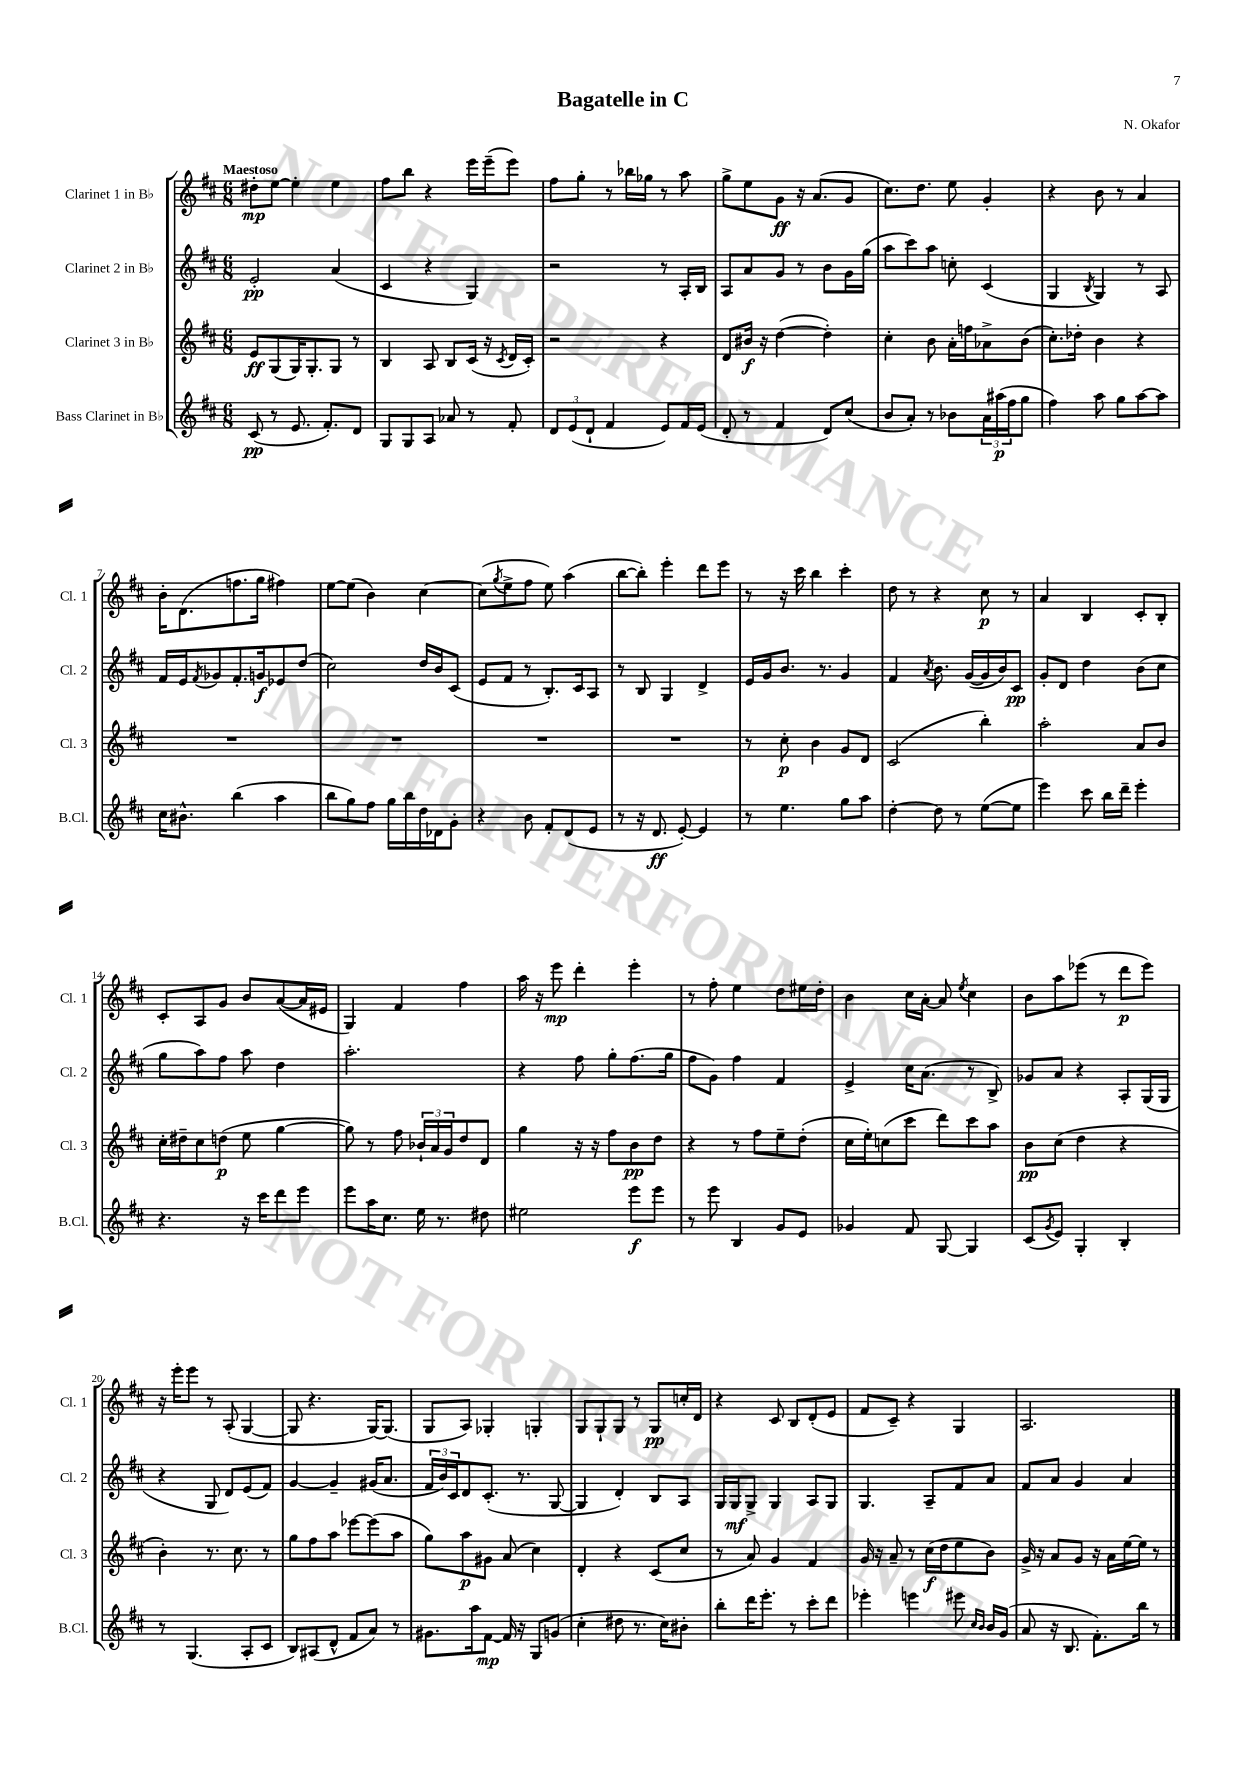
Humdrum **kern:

**kern	**dynam	**kern	**dynam	**kern	**dynam	**kern	**dynam
*part4	*part4	*part3	*part3	*part2	*part2	*part1	*part1
*staff4	*staff4	*staff3	*staff3	*staff2	*staff2	*staff1	*staff1
*I"Bass Clarinet in B♭	*	*I"Clarinet 3 in B♭	*	*I"Clarinet 2 in B♭	*	*I"Clarinet 1 in B♭	*
*I'B.Cl.	*	*I'Cl. 3	*	*I'Cl. 2	*	*I'Cl. 1	*
*clefG2	*	*clefG2	*	*clefG2	*	*clefG2	*
*k[f#c#]	*	*k[f#c#]	*	*k[f#c#]	*	*k[f#c#]	*
*M6/8	*	*M6/8	*	*M6/8	*	*M6/8	*
=1	=1	=1	=1	=1	=1	=1	=1
!	!	!	!	!	!	!LO:TX:a:B:t=Maestoso	!
(8c#/	pp	8e/L	ff	2e'/	pp	8dd#X'\L	mp
8r	.	(8G/	.	.	.	[8ee\J	.
8.e/	.	16G/K)	.	.	.	4ee'\]	.
.	.	8.G'/	.	.	.	.	.
8.f#'/L)	.	.	.	.	.	.	.
.	.	8G/J	.	(4a/	.	4ee\	.
8d/J	.	8r	.	.	.	.	.
=2	=2	=2	=2	=2	=2	=2	=2
8G/L	.	4B/	.	4c#/	.	8ff#\L	.
8G/	.	.	.	.	.	8bb\J	.
8A/J	.	8A/	.	4r	.	4r	.
8a-X/	.	8B/L	.	.	.	.	.
8r	.	(16c#/Jk	.	4G/)	.	16eee\LL	.
.	.	16r	.	.	.	(16eee~\J	.
.	.	8qc#/	.	.	.	.	.
8f#'/	.	16d/LL	.	.	.	8eee\J)	.
.	.	16c#'/JJ)	.	.	.	.	.
=3	=3	=3	=3	=3	=3	=3	=3
12d/L	.	2r	.	2r	.	8ff#\L	.
(12e/	.	.	.	.	.	.	.
.	.	.	.	.	.	8gg'\J	.
12d`/J	.	.	.	.	.	.	.
4f#/	.	.	.	.	.	8r	.
.	.	.	.	.	.	16bb-X\LL	.
.	.	.	.	.	.	16gg-X\JJ	.
8e/L)	.	4r	.	8r	.	8r	.
16f#/L	.	.	.	16A'/LL	.	8aa\	.
(16e/JJ	.	.	.	16B/JJ	.	.	.
=4	=4	=4	=4	=4	=4	=4	=4
8d'/	.	8d/L	.	8A/L	.	8gg^\L	.
8r	.	16b#X/Jk	f	8a/	.	8ee\	.
.	.	16r	.	.	.	.	.
4f#/	.	([4dd\	.	8g/J	.	8g\J	ff
.	.	.	.	8r	.	16r	.
.	.	.	.	.	.	(8.a/L	.
8d/L)	.	4dd'\])	.	8b\L	.	.	.
(8cc#/J	.	.	.	16g\L	.	8g/J	.
.	.	.	.	(16gg\JJ	.	.	.
=5	=5	=5	=5	=5	=5	=5	=5
8b/L	.	4cc#'\	.	8aa\L	.	8.cc#\L)	.
8a'/J)	.	.	.	8ccc#\)	.	.	.
.	.	.	.	.	.	8.dd\J	.
8r	.	8b\	.	8aa\J	.	.	.
8b-X\L	.	16a'\LL	.	8ccn'\	.	8ee\	.
.	.	16ffn\J	.	.	.	.	.
24a\L	.	8a-X^\	.	(4c#/	.	4g'/	.
(24aa#X\	p	.	.	.	.	.	.
24ff#\J	.	.	.	.	.	.	.
8gg\J	.	(8b\J	.	.	.	.	.
=6	=6	=6	=6	=6	=6	=6	=6
4ff#\)	.	8.cc#'\L)	.	4G/	.	4r	.
.	.	16dd-X'\Jk	.	.	.	.	.
.	.	.	.	8qB/	.	.	.
8aa\	.	4b\	.	4G/)	.	8b\	.
8gg\L	.	.	.	.	.	8r	.
[8aa\	.	4r	.	8r	.	4a/	.
8aa\J]	.	.	.	8A/	.	.	.
!!LO:LB:g=z
=7	=7	=7	=7	=7	=7	=7	=7
16cc#\KL	.	2.r	.	16f#/LL	.	16b'\KL	.
8.b#X^^\J	.	.	.	16e/J	.	(8.d\	.
.	.	.	.	8qf#/	.	.	.
.	.	.	.	8g-X/	.	.	.
(4bb\	.	.	.	8.f#'/	.	8.ffn\	.
.	.	.	.	16gn/k	f	16gg\Jk	.
4aa\	.	.	.	8e-X/	.	4ff#X\)	.
.	.	.	.	(8dd/J	.	.	.
=8	=8	=8	=8	=8	=8	=8	=8
8bb\L	.	2.r	.	2cc#\)	.	[8ee\L	.
8gg\)	.	.	.	.	.	(8ee\J]	.
8ff#\J	.	.	.	.	.	4b\)	.
16gg\LL	.	.	.	.	.	.	.
16bb\	.	.	.	.	.	.	.
16dd\	.	.	.	16dd/LL	.	[4cc#\	.
16d-X\J	.	.	.	16b/J	.	.	.
8g'\J	.	.	.	(8c#/J	.	.	.
=9	=9	=9	=9	=9	=9	=9	=9
4r	.	2.r	.	8e/L	.	(8cc#\L]	.
.	.	.	.	.	.	8qgg/	.
.	.	.	.	8f#/J	.	8ee^\	.
8b\	.	.	.	8r	.	8ff#\J	.
8f#'/L	.	.	.	8.B'/L)	.	8ee\)	.
(8d/	.	.	.	.	.	(4aa\	.
.	.	.	.	16c#/k	.	.	.
8e/J	.	.	.	8A/J	.	.	.
=10	=10	=10	=10	=10	=10	=10	=10
8r	.	2.r	.	8r	.	[8bb\L	.
16r	.	.	.	8B/	.	8bb'\J])	.
8.d/	ff	.	.	.	.	.	.
.	.	.	.	4G/	.	4eee'\	.
[8e'/)	.	.	.	.	.	.	.
4e/]	.	.	.	4d^/	.	8ddd\L	.
.	.	.	.	.	.	8eee\J	.
=11	=11	=11	=11	=11	=11	=11	=11
8r	.	8r	.	16e/LL	.	8r	.
.	.	.	.	16g/J	.	.	.
4.ee\	.	8cc#'\	p	8.b/J	.	16r	.
.	.	.	.	.	.	16ccc#\	.
.	.	4b\	.	.	.	4bb\	.
.	.	.	.	8.r	.	.	.
8gg\L	.	8g/L	.	4g/	.	4ccc#'\	.
8aa\J	.	8d/J	.	.	.	.	.
=12	=12	=12	=12	=12	=12	=12	=12
[4dd'\	.	(2c#/	.	4f#/	.	8dd\	.
.	.	.	.	.	.	8r	.
.	.	.	.	8qa/	.	.	.
8dd\]	.	.	.	8.b\	.	4r	.
8r	.	.	.	.	.	.	.
.	.	.	.	([16g/LL	.	.	.
([8ee\L	.	4bb'\)	.	16g/]	.	8cc#\	p
.	.	.	.	16b/J)	.	.	.
8ee\J]	.	.	.	8c#/J	pp	8r	.
=13	=13	=13	=13	=13	=13	=13	=13
4eee\)	.	2aa'\	.	8g'/L	.	4a/	.
.	.	.	.	8d/J	.	.	.
8ccc#\	.	.	.	4dd\	.	4B/	.
16bb\LL	.	.	.	.	.	.	.
16ddd~\JJ	.	.	.	.	.	.	.
4eee'\	.	8a/L	.	(8b\L	.	8c#'/L	.
.	.	8b/J	.	8cc#\J	.	8B'/J	.
!!LO:LB:g=z
=14	=14	=14	=14	=14	=14	=14	=14
4.r	.	16cc#'\LL	.	8gg\L	.	8c#'/L	.
.	.	16dd#X~\J	.	.	.	.	.
.	.	8cc#\	.	8aa\)	.	8A/	.
.	.	(8ddn\J	p	8ff#\J	.	8g/J	.
16r	.	8ee\	.	8aa\	.	8b/L	.
16ccc#\KL	.	.	.	.	.	.	.
8ddd\	.	[4gg\	.	4dd\	.	([8a/	.
8eee\J	.	.	.	.	.	16a/L]	.
.	.	.	.	.	.	16e#X/JJ	.
=15	=15	=15	=15	=15	=15	=15	=15
8eee\L	.	8gg\])	.	2.aa'\	.	4G/)	.
16aa\K	.	8r	.	.	.	.	.
8.cc#\J	.	.	.	.	.	.	.
.	.	8ff#\	.	.	.	4f#/	.
16ee\	.	24b-X`/LL	.	.	.	.	.
.	.	24a/	.	.	.	.	.
8.r	.	.	.	.	.	.	.
.	.	24g/J	.	.	.	.	.
.	.	8dd/	.	.	.	4ff#\	.
8dd#X\	.	8d/J	.	.	.	.	.
=16	=16	=16	=16	=16	=16	=16	=16
2ee#X\	.	4gg\	.	4r	.	16aa\	.
.	.	.	.	.	.	16r	.
.	.	.	.	.	.	8eee\	mp
.	.	16r	.	8ff#\	.	4ddd'\	.
.	.	16r	.	.	.	.	.
.	.	8ff#\L	.	8gg'\L	.	.	.
8eee\L	f	8b\	pp	(8.ff#\	.	4eee'\	.
8eee\J	.	8dd\J	.	.	.	.	.
.	.	.	.	16gg\Jk	.	.	.
=17	=17	=17	=17	=17	=17	=17	=17
8r	.	4r	.	8ff#\L	.	8r	.
8eee\	.	.	.	8g\J)	.	8ff#'\	.
4B/	.	8r	.	4ff#\	.	4ee\	.
.	.	8ff#\L	.	.	.	.	.
8g/L	.	8ee~\	.	4f#/	.	8dd\L	.
8e/J	.	(8dd'\J	.	.	.	16ee#X\L	.
.	.	.	.	.	.	16dd'\JJ	.
=18	=18	=18	=18	=18	=18	=18	=18
4g-X/	.	16cc#\LL	.	4e^/	.	4b\	.
.	.	16ee'\J)	.	.	.	.	.
.	.	(8ccn\	.	.	.	.	.
8f#/	.	8ccc#\J	.	16cc#\KL	.	16cc#\LL	.
.	.	.	.	(8.a\J	.	[16a'\JJ	.
[8G/	.	8ddd\L)	.	.	.	8a/]	.
.	.	.	.	.	.	8qee/	.
4G/]	.	8ccc#\	.	8r	.	4cc#\	.
.	.	8aa\J	.	8B^/)	.	.	.
=19	=19	=19	=19	=19	=19	=19	=19
(8c#/L	.	8b\L	pp	8g-X/L	.	8b\L	.
8qg/	.	.	.	.	.	.	.
8e/J)	.	(8cc#\J	.	8a/J	.	8aa\	.
4G'/	.	4dd\	.	4r	.	(8eee-X\J	.
.	.	.	.	.	.	8r	.
4B'/	.	4r	.	8A'/L	.	8ddd\L	p
.	.	.	.	(16G/L	.	8eee-\J)	.
.	.	.	.	16G/JJ	.	.	.
!!LO:LB:g=z
=20	=20	=20	=20	=20	=20	=20	=20
8r	.	4b'\)	.	4r	.	16r	.
.	.	.	.	.	.	16eee'\KL	.
(4.G/	.	.	.	.	.	8eee\J	.
.	.	8.r	.	8G/	.	8r	.
.	.	.	.	8d/L)	.	(8A'/	.
.	.	8.cc#\	.	.	.	.	.
8A'/L	.	.	.	(8e/	.	[4G/	.
8c#/J	.	8r	.	8f#/J)	.	.	.
=21	=21	=21	=21	=21	=21	=21	=21
8B/L)	.	8gg\L	.	[4g/	.	8G/]	.
(8A#X/	.	8ff#\	.	.	.	4.r	.
8d^^/J	.	8aa\J	.	4g~/]	.	.	.
8f#/L	.	[8eee-X\L	.	.	.	.	.
8a/J)	.	(8eee-\]	.	(16g#X/KL	.	[16G/KL)	.
.	.	.	.	8.a/J	.	(8.G/J]	.
8r	.	8aa\J	.	.	.	.	.
=22	=22	=22	=22	=22	=22	=22	=22
8.g#X\L	.	8gg\L)	.	24f#/LL	.	8G/L	.
.	.	.	.	24b/)	.	.	.
.	.	.	.	24c#/J	.	.	.
.	.	8aa\	p	8d/	.	8A/J)	.
16aa\k	.	.	.	.	.	.	.
[8f#\J	mp	8g#X\J	.	(8.c#'/J	.	4G-X'/	.
16f#/]	.	(8a/	.	.	.	.	.
16r	.	.	.	8.r	.	.	.
8G/L	.	4cc#\)	.	.	.	4Gn'/	.
(8gn/J	.	.	.	[8G/	.	.	.
=23	=23	=23	=23	=23	=23	=23	=23
4cc#'\	.	4d'/	.	4G/]	.	8G/L	.
.	.	.	.	.	.	8G`/	.
8dd#X\	.	4r	.	4d'/)	.	8G/J	.
8.r	.	.	.	.	.	8r	.
.	.	(8c#/L	.	8B/L	.	8G/L	pp
16cc#\KL)	.	.	.	.	.	.	.
8b#X'\J	.	8cc#/J	.	8A/J	.	16ccn'/L	.
.	.	.	.	.	.	16d/JJ	.
=24	=24	=24	=24	=24	=24	=24	=24
8bb'\L	.	8r	.	16G/LL	.	4r	.
.	.	.	.	16G/J	mf	.	.
16ddd\K	.	8a/)	.	8G^/J	.	.	.
8.eee'\J	.	.	.	.	.	.	.
.	.	4g/	.	4G/	.	8c#/	.
8r	.	.	.	.	.	8B/L	.
8ccc#'\L	.	4f#/	.	8A/L	.	(8d'/	.
8ddd\J	.	.	.	8G/J	.	8e/J	.
=25	=25	=25	=25	=25	=25	=25	=25
4eee-X'\	.	16g/	.	4.G/	.	8f#/L	.
.	.	16r	.	.	.	.	.
.	.	8a~/	.	.	.	8c#~/J)	.
4eeen\	.	8r	.	.	.	4r	.
.	.	(16cc#\LL	f	8A~/L	.	.	.
.	.	16dd\J	.	.	.	.	.
8eee#X\	.	8ee\	.	8f#/	.	4G/	.
16qqcc#/LL	.	.	.	.	.	.	.
16qqb/JJ	.	.	.	.	.	.	.
16b/LL	.	8b\J)	.	8a/J	.	.	.
(16g/JJ	.	.	.	.	.	.	.
=26	=26	=26	=26	=26	=26	=26	=26
8a/	.	16g^/	.	8f#/L	.	2.A/	.
.	.	16r	.	.	.	.	.
16r	.	8a/L	.	8a/J	.	.	.
8.B/	.	.	.	.	.	.	.
.	.	8g/J	.	4g/	.	.	.
8.f#'\L)	.	16r	.	.	.	.	.
.	.	16a\LL	.	.	.	.	.
.	.	[16ee\	.	4a/	.	.	.
16bb\Jk	.	16ee\JJ]	.	.	.	.	.
8r	.	8r	.	.	.	.	.
==	==	==	==	==	==	==	==
*-	*-	*-	*-	*-	*-	*-	*-
